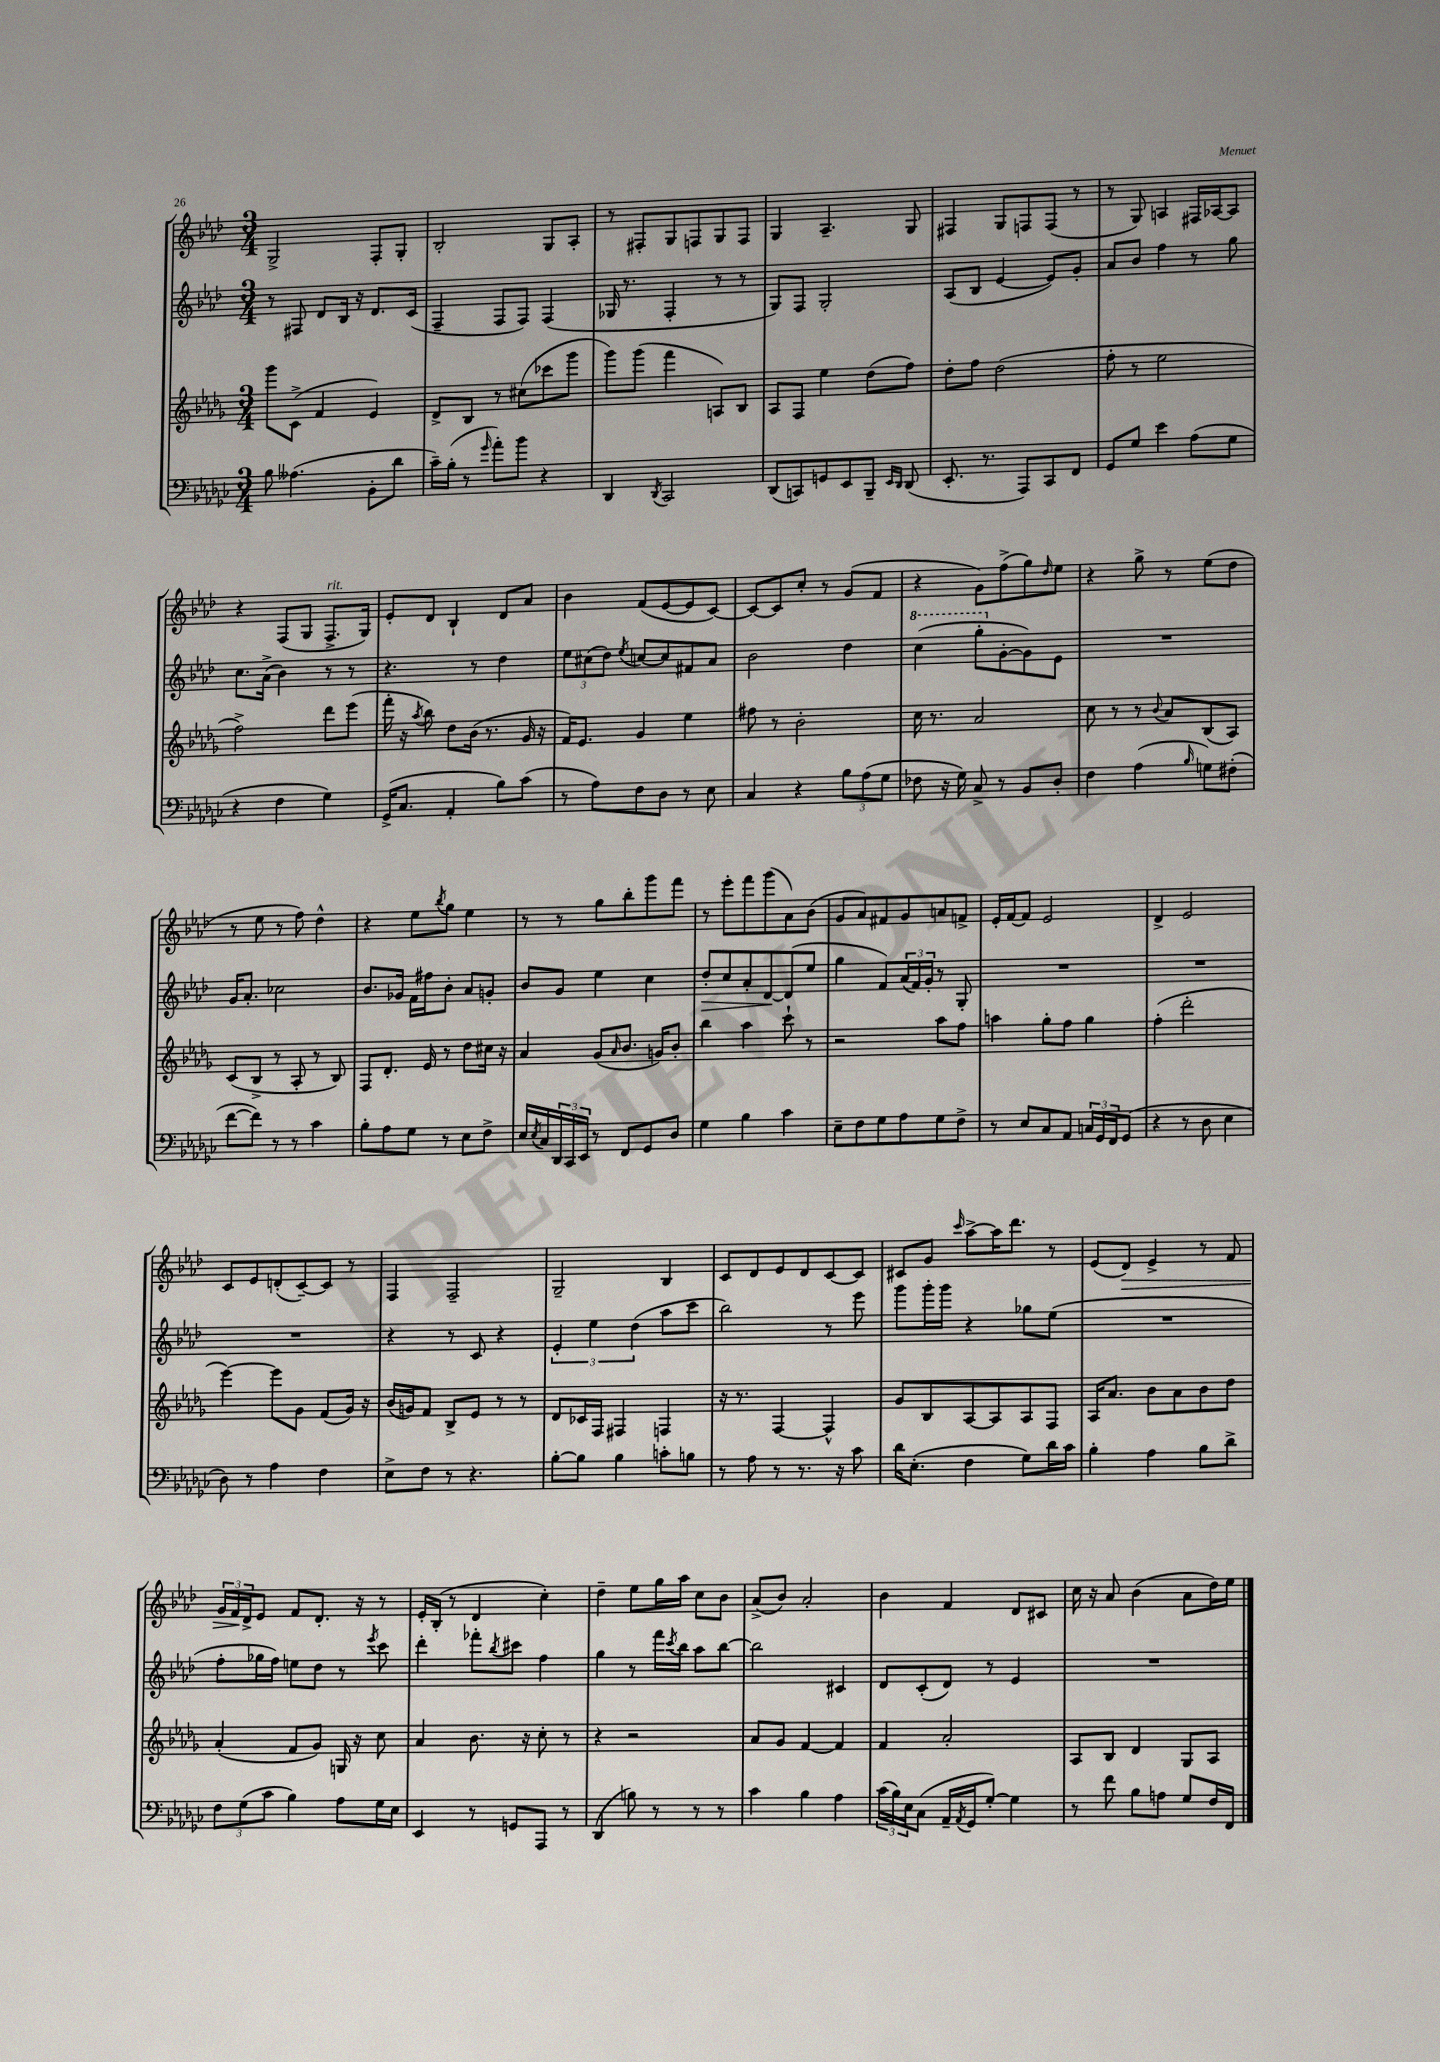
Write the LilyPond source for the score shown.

<<
\new StaffGroup <<
\new Staff = "s0" {
    \clef treble \key aes \major \numericTimeSignature \time 3/4
    g2-> f8-. g8-. |
    bes2-. g8 aes8-. |
    r8 fis8-. g8 f8 g8 f8 |
    g4 aes4.-- g8 |
    fis4 g8 f8 f8( r8 |
    r8 g8) a4 fis16 aes16~ aes8 |
    r4 f8( g8 f8.->^\markup { \italic "rit." } g16) |
    ees'8-. des'8 bes4-! des'8 aes'8 |
    bes'4 f'8( ees'8~ ees'8 c'8~) |
    c'8~ c'8 c''8-. r8 g'8( f'8 |
    r4 g'8) f''8->( g''8) \grace { des''16 } ees''8 |
    r4 g''8-> r8 ees''8( des''8 |
    r8 ees''8 r8 f''8) des''4-^ |
    r4 ees''8 \acciaccatura { bes''8 } g''8 ees''4 |
    r8 r8 g''8 bes''8-. g'''8 f'''8 |
    r8 ees'''8-. f'''8 g'''8( aes'8) bes'8( |
    g'8 aes'8) fis'8 g'8 a'8 f'8-> |
    ees'16-. f'16~ f'8 ees'2 |
    des'4-> ees'2 |
    c'8 ees'8 d'8-.( c'8~--) c'8 r8 |
    f4 f2-- |
    g2-- bes4 |
    c'8 des'8 ees'8 des'8 c'8~ c'8 |
    cis'8 g'8 \grace { c'''16 } aes''8~-> aes''16 des'''8. r8 |
    ees'8( des'8\>) ees'4-> r8 f'8 |
    \tuplet 3/2 { g'16 f'16\! des'16-> } ees'8 f'8 des'8.-. r16 r8 |
    ees'16-. bes16-.( r8 des'4 c''4-.) |
    des''4-- ees''8 g''16 aes''16 c''8 bes'8 |
    aes'8->( bes'8) aes'2-. |
    bes'4 f'4 des'8 cis'8 |
    c''16 r16 aes'8 bes'4( aes'8 des''16) ees''16 \bar "|." |
}
\new Staff = "s1" {
    \clef treble \key aes \major \numericTimeSignature \time 3/4
    r8 fis8 des'8 bes16 r16 des'8. c'16( |
    f4-- f8 f8) f4( |
    ges16 r8. f4-. r8 r8 |
    g8) f8 g2-. |
    aes8( bes8 ees'4~ ees'8) g'8-. |
    aes'8 bes'8 f''4 r8 g''8 |
    c''8. aes'16->( bes'4) r8 r8 |
    r4. r8 des''4 |
    \tuplet 3/2 { ees''8 cis''8( des''8) } \acciaccatura { ees''8 } c''8~ c''8 fis'8 aes'8 |
    bes'2 des''4 |
    \ottava #1 c'''4( g'''8-. \ottava #0 g'8~-. g'8) ees'8 |
    R2. |
    g'16 aes'8.-. ces''2 |
    bes'8. ges'16 f'16 fis''16 bes'8-. aes'8 g'8-. |
    bes'8 g'8 ees''4 c''4 |
    des''8-.\> c''8 aes'8-. des'8~\! des'8( ees''8 |
    g''4 f'8) \tuplet 3/2 { aes'16( f'16) g'16-. } r8 g8-. |
    R2. |
    R2. |
    R2. |
    r4 r8 c'8 r4 |
    \tuplet 3/2 { ees'4-. ees''4 des''4( } aes''8 c'''8 |
    bes''2) r8 ees'''8 |
    g'''8 g'''16-. g'''16 r4 ges''8 ees''8( |
    R2. |
    f''8-. ges''16 f''16) e''8 des''8 r8 \acciaccatura { ees'''8 } c'''8 |
    des'''4-. fes'''8-. \acciaccatura { bes''8 } cis'''8 f''4 |
    g''4 r8 f'''16 \acciaccatura { c'''8 } bes''16 aes''8 bes''8~ |
    bes''2 cis'4 |
    des'8 c'8-.( des'8) r8 ees'4 |
    R2. \bar "|." |
}
\new Staff = "s2" {
    \clef treble \key des \major \numericTimeSignature \time 3/4
    ges'''8 c'8->( f'4 ees'4) |
    des'8-> bes8 r8 cis''8( ces'''8 ges'''8 |
    ges'''8) ges'''8( f'''4 a8) bes8 |
    aes8 f8 ees''4 des''8( f''8) |
    des''8-. f''8 des''2( |
    f''8-. r8 ees''2 |
    f''2->) des'''8 ees'''8( |
    f'''16-. r16 \acciaccatura { aes''8 } bes''8) des''8 bes'16( r8. ges'16 r16 |
    f'16) ees'8. ges'4 ees''4 |
    fis''8 r8 bes'2-. |
    c''16 r8. aes'2 |
    c''8 r8 r8 \appoggiatura { bes'8 } aes'8 bes8( aes8) |
    c'8( bes8-> r8 aes8-. r8 bes8) |
    f8 des'8.-. ees'16 r8 des''8 cis''16 r16 |
    aes'4 ges'8( \grace { aes'16 } bes'8. g'16) bes'8-. |
    bes''4 aes''4 c'''8-! r8 |
    r2 aes''8 f''8 |
    a''4 ges''8-. f''8 ges''4 |
    f''4-.( des'''2-. |
    ees'''4~) ees'''8 ges'8 f'8( ges'16) r16 |
    bes'16( g'16) f'8 bes8-> ees'8 r8 r8 |
    des'8 ces'16 f16 fis4 f4 |
    r16 r8. f4~ f4-^ |
    ges'8 bes8 aes8~ aes8 aes8 f8 |
    aes16 aes'8. bes'8 aes'8 bes'8 des''8 |
    aes'4-.( f'8 ges'8) g16 r16 c''8 |
    aes'4 bes'8. r16 c''8-. r8 |
    r4 r2 |
    aes'8 ges'8 f'4~ f'4 |
    f'4 aes'2-. |
    aes8 bes8 des'4 ges8 aes8 \bar "|." |
}
\new Staff = "s3" {
    \clef bass \key ges \major \numericTimeSignature \time 3/4
    bes8 aeses4.( bes,8-. des'8 |
    ces'16--) bes16-.( r8 \grace { ges'16 } aes'8-.) bes'8 r4 |
    des,4 \acciaccatura { des,8 } ces,2 |
    des,8( c,8) g,8 ees,8 bes,,8-- \grace { ees,16 des,16 } des,8( |
    ees,8.-. r8. aes,,8) ces,8 f,8 |
    ges,8 ges8 ees'4 aes8( ges8 |
    r4 f4 ges4) |
    ges,16->( ces8. aes,4-. bes8) ces'8( |
    r8 aes8) f8 des8 r8 ees8 |
    ces4 r4 \tuplet 3/2 { bes8 aes8( ges8 } |
    fes8 r16 ges16) ces8-> r8 bes,8 des8-. |
    f4 aes4( \grace { bes16 } g8) fis8-.( |
    f'8~ f'8) r8 r8 ces'4 |
    bes8-. aes8 ges8 r8 ees8 f8-> |
    ees16 \acciaccatura { ees8 } ces16 \tuplet 3/2 { des,16 ces,16 ees,16 } r8 f,8 ges,8 des8 |
    ges4 bes4 ces'4 |
    ees8-- f8 ges8 aes8 ges8 f8-> |
    r8 ees8 ces8 aes,8 \tuplet 3/2 { c16 ges,16 f,16 } ges,8( |
    r4 r8 des8 ees4 |
    des8) r8 aes4 f4 |
    ees8-> f8 r8 r4. |
    bes8~-. bes8 bes4 c'8-. b8 |
    r8 aes8 r8 r8. r16 ces'8 |
    des'16 ees8.-.( f4 ges8) des'16 ces'16 |
    bes4-. aes4 bes8 des'8-> |
    \tuplet 3/2 { f8 ges8( ces'8 } bes4) aes8 ges16 ees16 |
    ees,4 r8 g,8 aes,,8 r8 |
    des,4( b8) r8 r8 r8 |
    ces'4 bes4 aes4 |
    \tuplet 3/2 { ces'16( bes16) ees16 } ces8( aes,16-- \acciaccatura { aes,8 } ges,16 ges8~-.) ges4 |
    r8 f'8 bes8 a8 ges8 f16 f,16 \bar "|." |
}
>>
>>
\layout { \context { \Score \remove "Bar_number_engraver" } }
